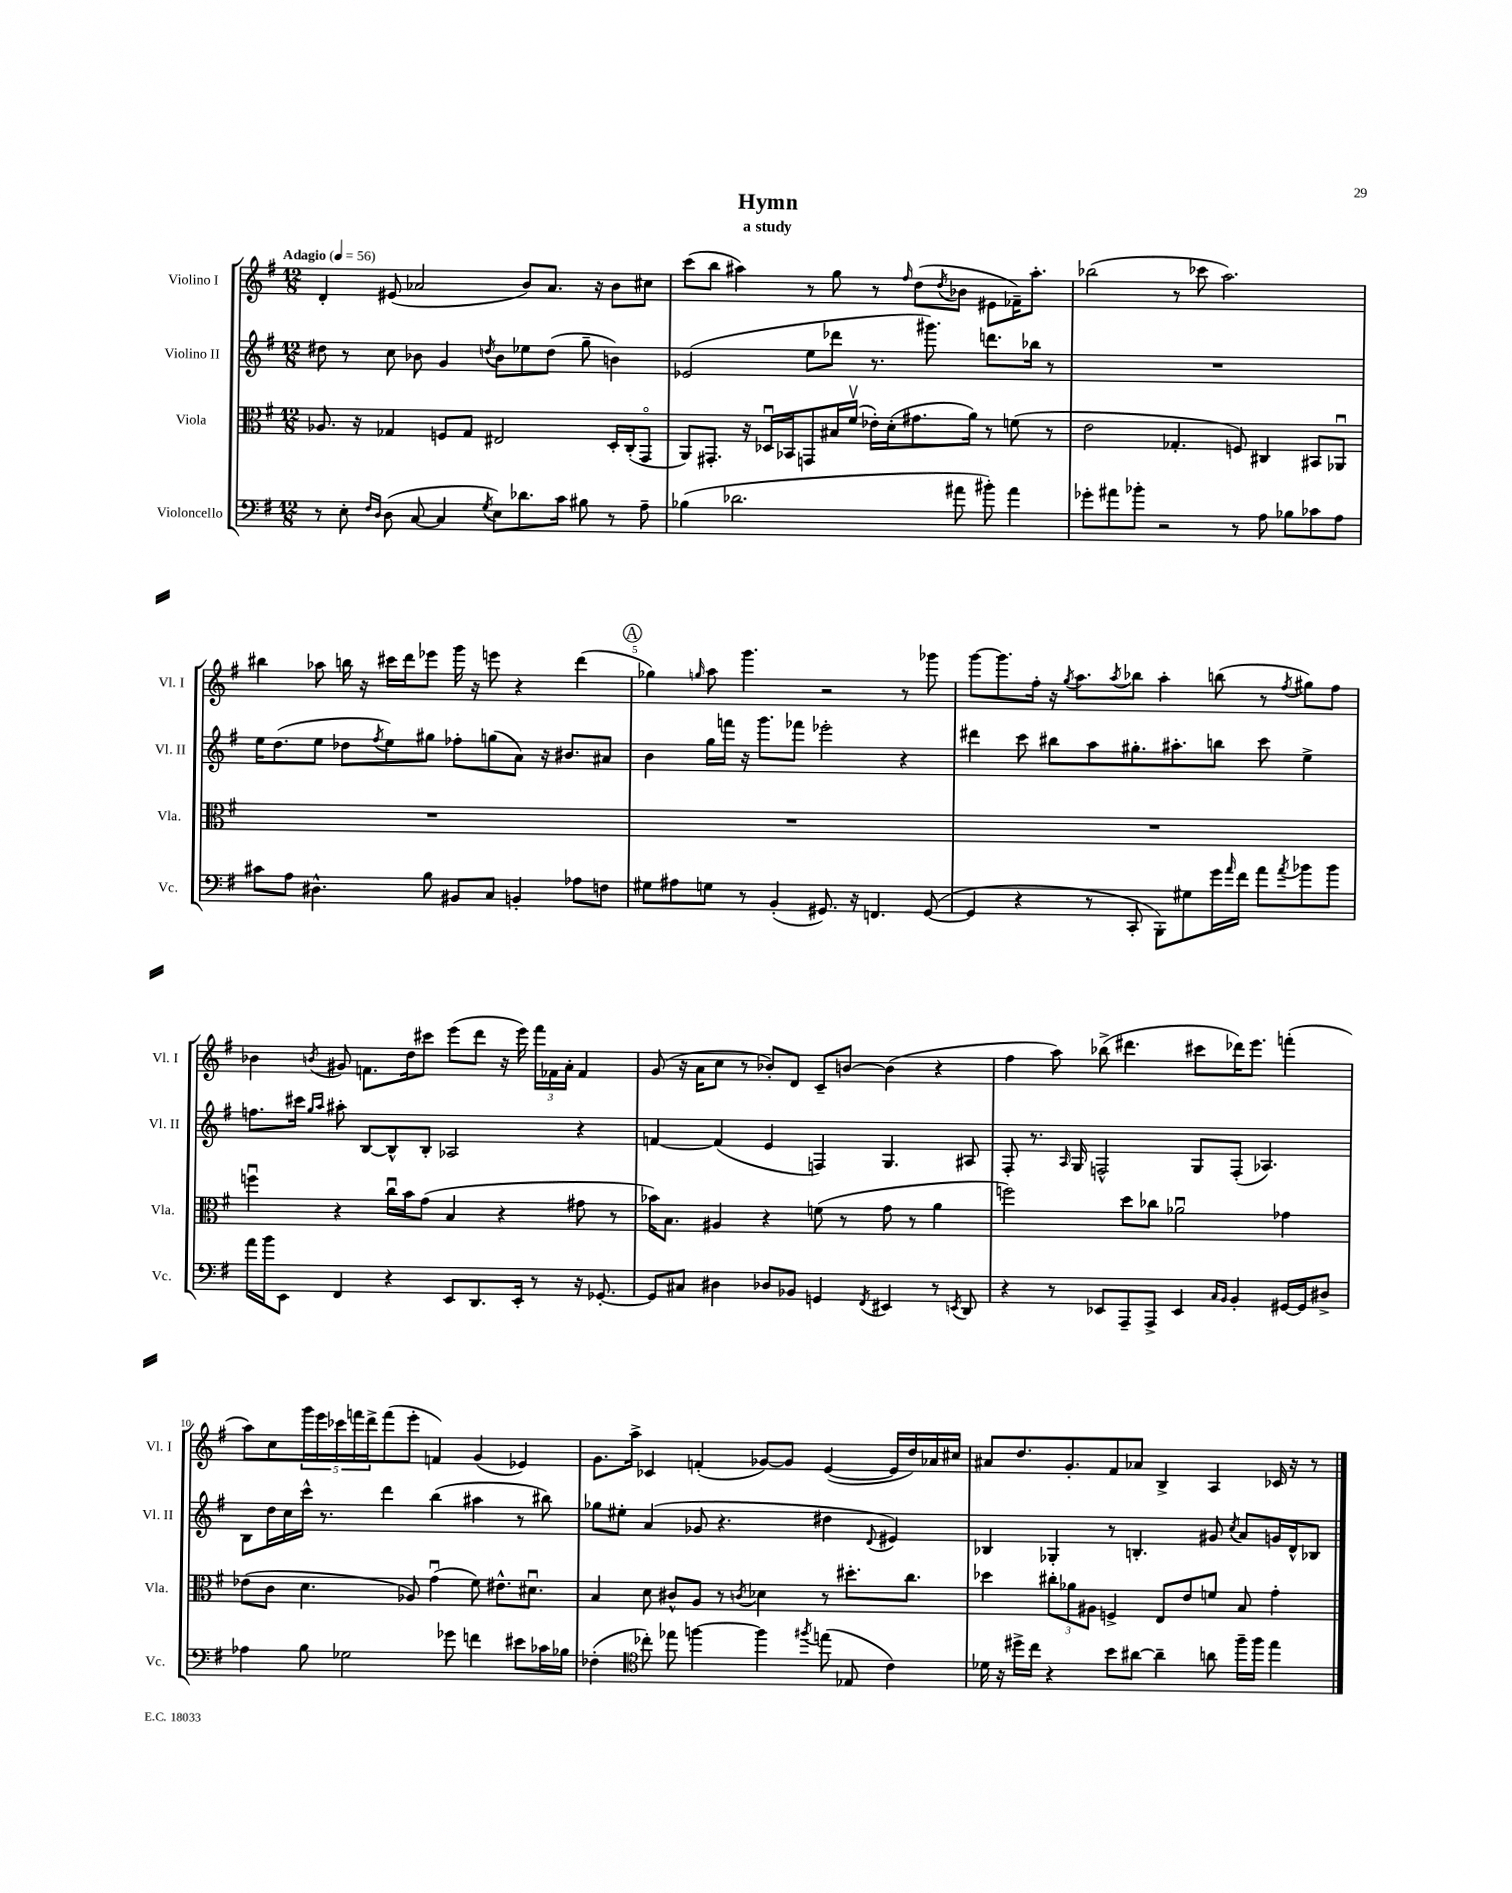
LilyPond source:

\header { title = "Hymn" subtitle = "a study" }
<<
\new StaffGroup <<
\new Staff = "s0" \with { instrumentName = "Violino I" shortInstrumentName = "Vl. I" } {
    \clef treble \key g \major \numericTimeSignature \time 12/8 \tempo "Adagio" 4 = 56
    d'4-. eis'8( aes'2 b'8) aes'8. r16 b'8 cis''8 |
    c'''8( b''8 ais''4) r8 g''8 r8 \grace { fis''16 } d''8( \acciaccatura { d''8 } bes'8 eis'8 fes'16--) ais''8.-. |
    bes''2( r8 ces'''8 a''2.) |
    bis''4 aes''8 b''16 r16 cis'''16 d'''16 ees'''8 g'''16 r16 e'''8 r4 d'''4( |
    \mark \markup { \circle "A" } ges''4) \grace { g''16 } a''8 g'''4. r2 r8 ges'''8 |
    g'''8~ g'''8. fis''16-. r16 \acciaccatura { g''8 } a''8. \acciaccatura { a''8 } bes''8 a''4-. b''8( r8 \acciaccatura { fis''8 } gis''8) fis''8 |
    bes'4 \acciaccatura { b'8 } gis'8 f'8. d''16 cis'''8 e'''8( d'''8 r16 e'''16) \tuplet 3/2 { fis'''16 fes'16 a'16-. } fes'4 |
    g'8( r16 a'16 c''8 r8 bes'8-.) d'8 c'8-- b'8~ b'4( r4 |
    fis''4 a''8) bes''8->( dis'''4. cis'''8 des'''16) e'''8. f'''4-.( |
    a''8) c''8 \tuplet 5/4 { g'''16 e'''16 ces'''16 f'''16 d'''16-> } f'''8( e'''8-. f'4) g'4( ees'4) |
    g'8. a''16-> ces'4 f'4-.( ges'8~) ges'8 e'4~( e'16 d''16) aes'16 cis''16 |
    ais'8 d''8. g'8.-. fis'8 aes'8 b4-> a4 ces'16 r16 r8 \bar "|." |
}
\new Staff = "s1" \with { instrumentName = "Violino II" shortInstrumentName = "Vl. II" } {
    \clef treble \key g \major \numericTimeSignature \time 12/8
    dis''8 r8 c''8 bes'8 g'4 \acciaccatura { d''8 } bes'8 ees''8 d''8( g''8-- b'4) |
    ees'2( e''8 des'''8 r8. gis'''8.) d'''8. bes''16 r8 |
    R1. |
    e''16 d''8.( e''8 des''8 \acciaccatura { fis''8 } e''8) gis''8 fes''8-. g''8( a'8) r16 bis'8. ais'8 |
    \mark \markup { \circle "A" } b'4 g''16 f'''16 r16 g'''8. fes'''8 ees'''2-. r4 |
    dis'''4 c'''8 bis''8 a''8 gis''8.-. ais''8.-. b''8 c'''8 e''4-> |
    f''8. cis'''16 \grace { g''16 a''16 } ais''8-. b8~ b8-^ b8-. aes2 r4 |
    f'4~ f'4( e'4 f4) g4. ais8 |
    fis8-. r8. \grace { a16 } g16 f2-^ g8 f8-.( aes4.) |
    b8 d''16 c''16 c'''16-^ r8. d'''4 b''4( ais''4 r8 bis''8) |
    ges''8 eis''8-. a'4( ges'8 r4. dis''4 \appoggiatura { d'8 } eis'4) |
    bes4 ges4-. r8 b4.-. gis'8 \acciaccatura { c''8 } a'8 g'16 d'16-^ bes8 \bar "|." |
}
\new Staff = "s2" \with { instrumentName = "Viola" shortInstrumentName = "Vla." } {
    \clef alto \key g \major \numericTimeSignature \time 12/8
    aes8. r16 ges4 f8 ges8 eis2 d16-. c16-.( g,8\flageolet |
    a,8) gis,8.-. r16 des16\downbow bes,16 g,8 bis16 fis'16\upbow( ees'16-.) d'16-.( gis'8. a'16) r8 f'8( r8 |
    e'2 ges4.-. f8) cis4 bis,8 aes,8\downbow |
    R1. |
    \mark \markup { \circle "A" } R1. |
    R1. |
    f''4\downbow r4 c''16\downbow b'16 g'8( b4 r4 gis'8 r8 |
    bes'16) b8. ais4 r4 f'8( r8 g'8 r8 a'4 |
    f''2) d''8 ces''8 aes'2\downbow ges'4 |
    ees'8( c'8 d'4. aes8) g'4\downbow( fis'8) eis'8.-^ dis'8.\downbow |
    b4 d'8 cis'8-^ a8 r8 \acciaccatura { c'8 } des'4 r8 dis''8.-. c''8. |
    des''4 \tuplet 3/2 { cis''8-. aes'8 ais8 } f4-> e8 e'8 f'8 b8 g'4-. \bar "|." |
}
\new Staff = "s3" \with { instrumentName = "Violoncello" shortInstrumentName = "Vc." } {
    \clef bass \key g \major \numericTimeSignature \time 12/8
    r8 e8-. \grace { fis16 d16 } d8( c8~ c4 \acciaccatura { g8 } e8) des'8. c'16 bis8 r8 a8-- |
    bes4( des'2. ais'8 bis'8-.) ais'4 |
    ges'8-. ais'8 bes'8-. r2 r8 a8 bes8 ces'8 a8 |
    cis'8 a8 dis4.-^ b8 bis,8 c8 b,4-. aes8 f8 |
    \mark \markup { \circle "A" } gis8 ais8 g8 r8 b,4-.( gis,8.) r16 f,4. gis,8~( |
    gis,4 r4 r8 c,8-. b,,8-.) gis8 g'16 \grace { a'16 } fis'16 a'8 \acciaccatura { a'8 } bes'8 bes'8 |
    a'16 b'16 e,8 fis,4 r4 e,8 d,8. e,16-. r8 r16 ges,8.~-. |
    ges,8 cis8 dis4 des8 bes,8 g,4 \acciaccatura { fis,8 } eis,4 r8 \acciaccatura { e,8 } d,8 |
    r4 r8 ees,8 a,,8-- a,,8-> ees,4 \grace { c16 b,16 } b,4-. gis,16~ gis,16 dis8-> |
    aes4 b8 ges2 ges'8 f'4 eis'8 ces'16 bes16 |
    fes4-.( \clef tenor ces''8-.) ees''8 f''4~ f''4 \acciaccatura { fis''8 } e''8( ees8 c'4) |
    des'16 r16 dis''16-> c''16 r4 b'8 ais'8~ ais'4-- a'8 fis''16-- fis''16 e''4 \bar "|." |
}
>>
>>
\layout { \context { \Score \override BarNumber.break-visibility = ##(#f #t #t) barNumberVisibility = #(every-nth-bar-number-visible 5) } }
